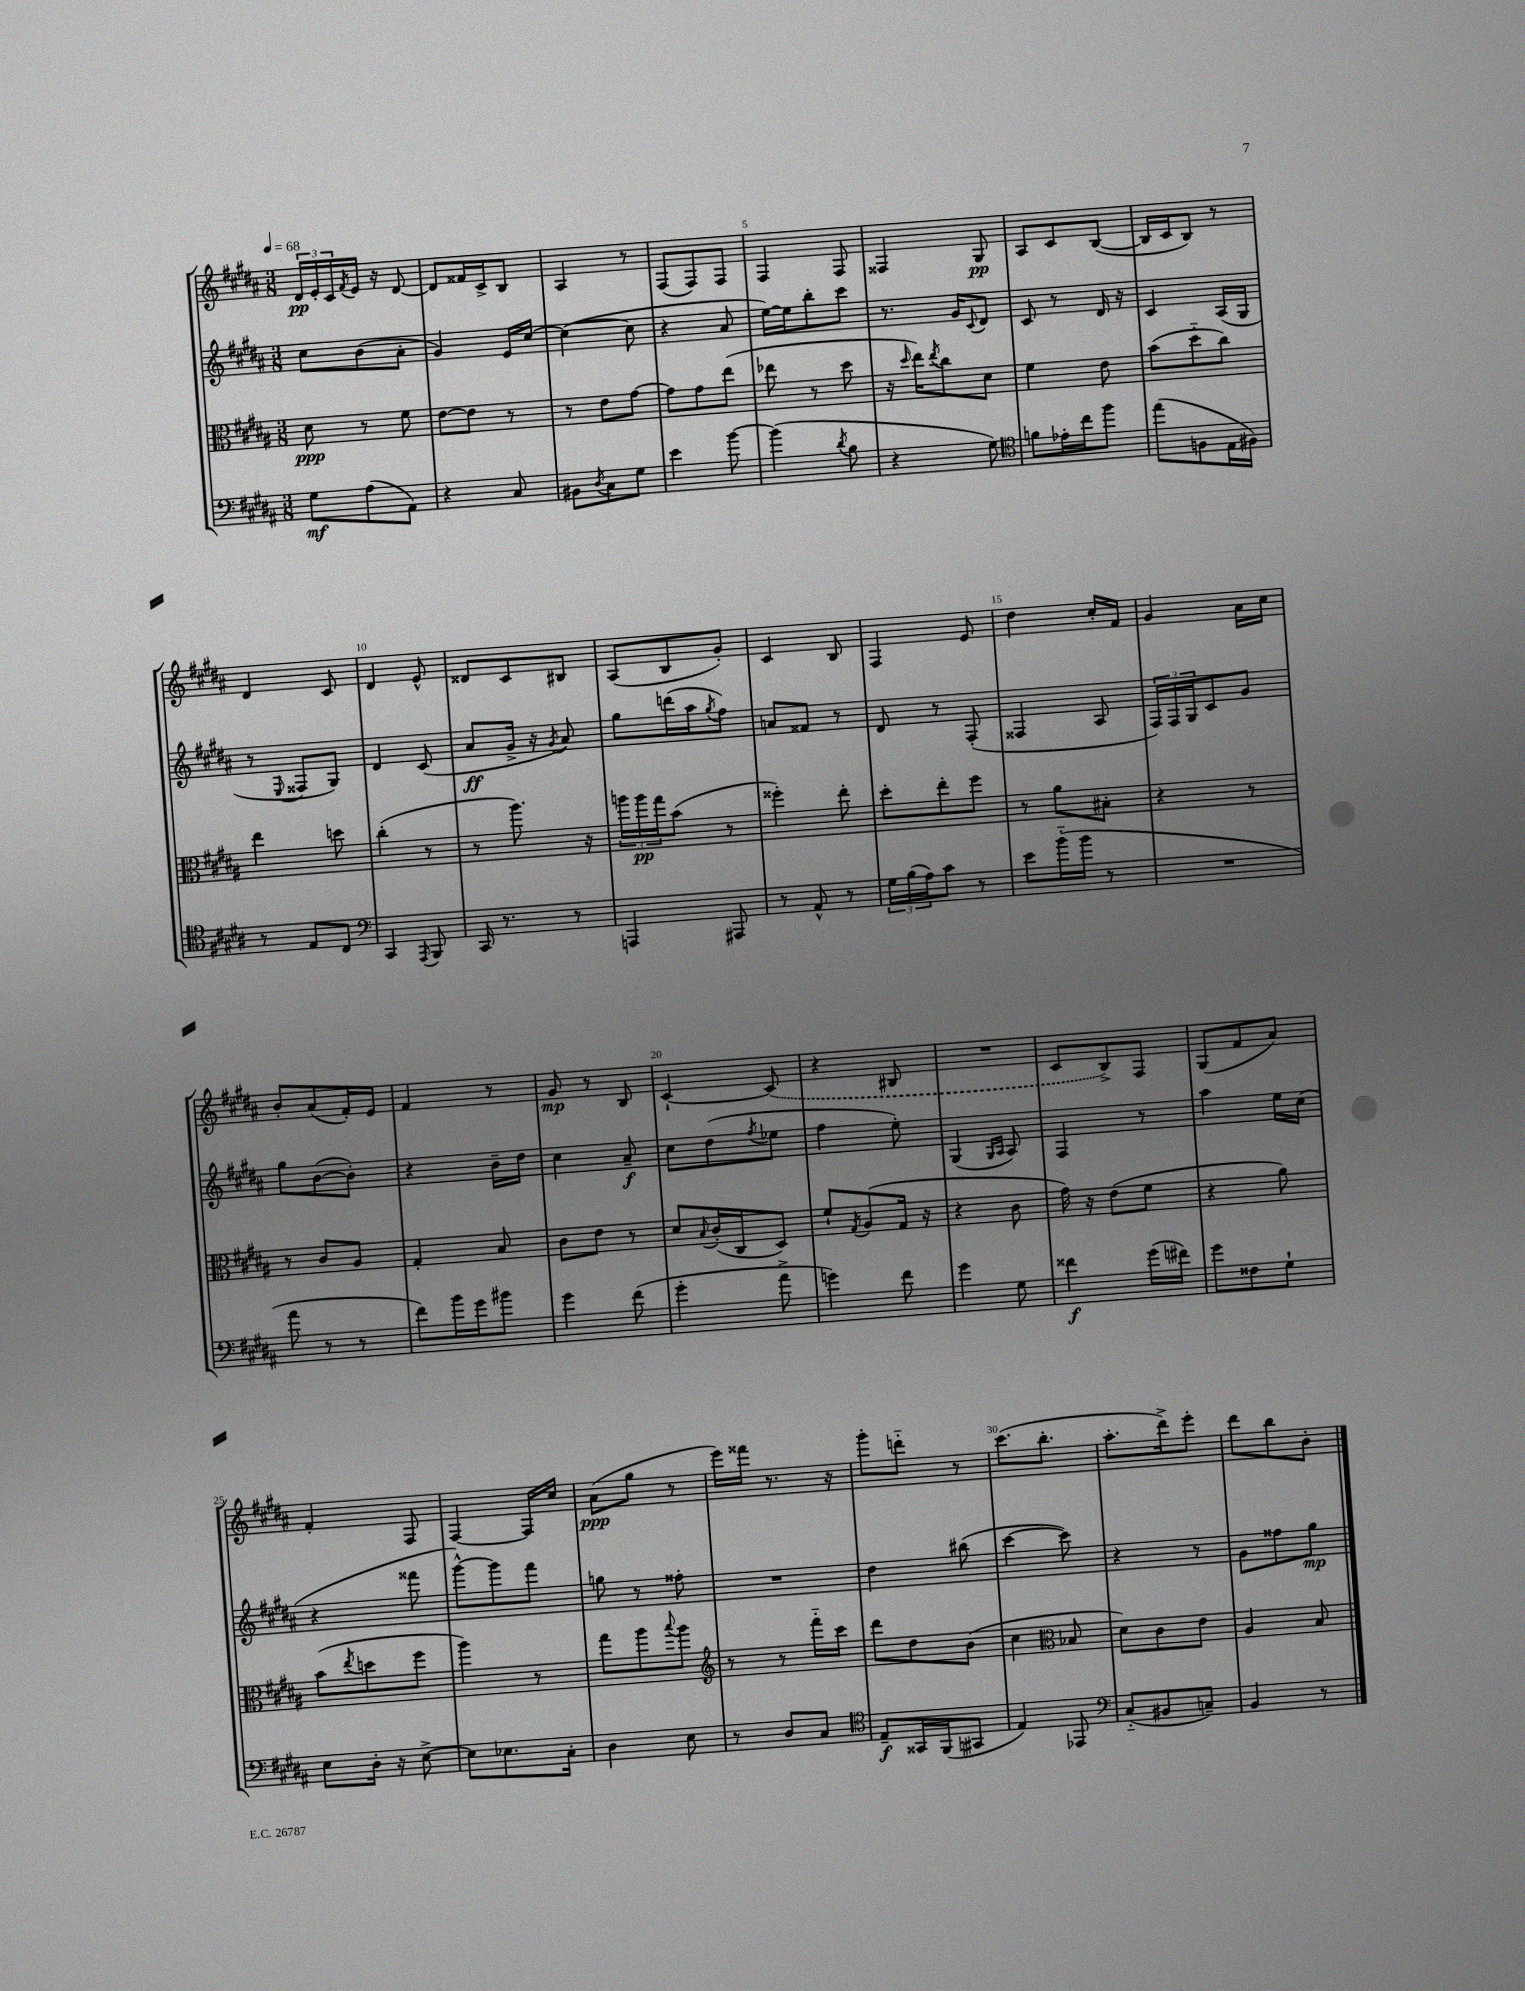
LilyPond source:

<<
\new StaffGroup <<
\new Staff = "s0" {
    \clef treble \key b \major \numericTimeSignature \time 3/8 \tempo 4 = 68
    \tuplet 3/2 { dis'16\pp e'16-. cis'16 } \acciaccatura { fis'8 } e'16 r16 dis'8~ |
    dis'8 fisis'16 cis'16-> b8 |
    ais4 r8 |
    fis8( fis8) fis8 |
    fis4 fis8 |
    fisis4 gis8\pp |
    ais8 cis'8 b8~( |
    b16 cis'16 b8) r8 |
    dis'4 cis'8 |
    dis'4 e'8-^ |
    disis'8 cis'8 bis8 |
    ais8( b8 gis'8-.) |
    cis'4 b8 |
    fis4 e'8 |
    dis''4 cis''16-. fis'16 |
    gis'4 ais'16 cis''16 |
    b'8-. ais'8( fis'16-.) e'16 |
    fis'4 r8 |
    gis'8\mp r8 b8 |
    cis'4~-! \once \slurDashed cis'8( |
    r4 bis8 |
    R4. |
    cis'8 b8->) fis8 |
    gis8( fis'8 ais'8) |
    fis'4-. fis8 |
    fis4~ fis16 cis''16 |
    ais'8\ppp( gis''8 r8 |
    e'''16) fisis'''16 r8. r16 |
    gis'''8-. d'''8-_ r8 |
    cis'''8.( b''8.-. |
    ais''8.-. dis'''16->) e'''8-. |
    dis'''8 b''8 b'8-. \bar "|." |
}
\new Staff = "s1" {
    \clef treble \key b \major \numericTimeSignature \time 3/8
    cis''8 b'8( ais'8-. |
    gis'4) e'16 cis''16~ |
    cis''4~( cis''8 |
    r4 ais'8 |
    e''16~) e''16 b''8-. cis'''8 |
    r8. gis'16 \appoggiatura { cis'8 } dis'8 |
    cis'8 r8 dis'16 r16 |
    cis'4 ais16( gis16 |
    r8 \appoggiatura { e8 } fisis8 gis8) |
    dis'4 cis'8( |
    ais'8\ff gis'16-> r16 \acciaccatura { gis'8 } ais'8) |
    gis''8 d'''16( ais''16 \acciaccatura { gis''8 } fis''8) |
    a'8 fisis'8 r8 |
    dis'8 r8 fis8-.( |
    fisis4 ais8 |
    \tuplet 3/2 { fis16) fis16 gis16 } cis'8 gis'8 |
    gis''8 b'8~( b'8-.) |
    r4 b'16-- dis''16 |
    cis''4 ais'8--\f |
    cis''8 dis''8( \acciaccatura { fis''8 } ees''8 |
    fis''4 e''8-.) |
    gis4( \grace { gis16 ais16 } ais8) |
    fis4 r8 |
    ais''4 e''16 cis''16( |
    r4 fisis'''8 |
    gis'''8~-^) gis'''8 fis'''8 |
    g''8 r8 fisis''8-. |
    R4. |
    dis''4 bis''8( |
    cis'''4~ cis'''8) |
    r4 r8 |
    gis'8 fisis''8 gis''8\mp \bar "|." |
}
\new Staff = "s2" {
    \clef alto \key b \major \numericTimeSignature \time 3/8
    dis'8\ppp r8 fis'8 |
    e'8~ e'8 r8 |
    r8 e'8 gis'8~ |
    gis'8 gis'8 e''8( |
    ees''8 r8 dis''8 |
    r16 \grace { dis''16 } e''16) \acciaccatura { e''8 } cis''8 dis'8 |
    fis'4 e'8 |
    b'8( dis''8-_ cis''8) |
    e''4 d''8 |
    cis''4-.( r8 |
    r8 ais''8.) r16 |
    \tuplet 3/2 { a''16 a''16\pp gis''16 } b'8( r8 |
    fisis''4-.) e''8-. |
    dis''8-. e''8-. fis''8 |
    r8 ais'8 bis8-. |
    r4 r8 |
    r8 cis'8 ais8 |
    gis4-. b8 |
    cis'8 e'8 r8 |
    dis'8 \appoggiatura { b8 } cis'16-.( cis16 dis8) |
    fis'8-! \acciaccatura { gis8 } ais8( gis16 r16 |
    r4 cis'8 |
    gis'16) r16 e'8( fis'8 |
    r4 ais'8) |
    b'8( \acciaccatura { e''8 } d''8 fis''8 |
    ais''4) r8 |
    gis''8 ais''8 \appoggiatura { b''8 } ais''8 |
    \clef treble r8 r8 fis'''16-_ cis'''16 |
    dis'''8 dis''8 b'8( |
    cis''4 \clef alto bes8 |
    dis'8) cis'8 e'8 |
    ais4 b8 \bar "|." |
}
\new Staff = "s3" {
    \clef bass \key b \major \numericTimeSignature \time 3/8
    gis8\mf ais8( ais,8) |
    r4 cis8 |
    bis,8 \acciaccatura { dis8 } cis8 gis8 |
    e'4 b'8~ |
    b'4( \acciaccatura { dis'8 } b8 |
    r4 gis8) |
    \clef tenor f'8 ees'16-. cis''16 fis''8 |
    e''8( f8 e16 fis16) |
    r8 e8 cis8 |
    \clef bass cis,4 \acciaccatura { ais,,8 } b,,8 |
    cis,16 r8. r8 |
    a,,4 ais,,8 |
    r8 ais,8-^ r8 |
    \tuplet 3/2 { gis16 b16( ais16) } cis'8 r8 |
    e'8 b'16-_( b'16 r8 |
    R4. |
    ais'8 r8 r8 |
    fis'8) b'16 gis'16 bis'8 |
    gis'4 fis'8( |
    gis'4-. ais'8-> |
    g'4) fis'8 |
    gis'4 gis8 |
    fisis'4\f gis'16( fis'16) |
    gis'8 fisis8 gis8-! |
    e8 dis16-. r16 e8~-> |
    e8 ees8. cis16-. |
    dis4 e8 |
    r8 dis8 cis8 |
    \clef tenor e8--\f gisis,16 fis,16( gis,8 |
    e4) ees,8 |
    \clef bass cis8-_( bis,8 c8--) |
    b,4 r8 \bar "|." |
}
>>
>>
\layout { \context { \Score \override BarNumber.break-visibility = ##(#f #t #t) barNumberVisibility = #(every-nth-bar-number-visible 5) } }
